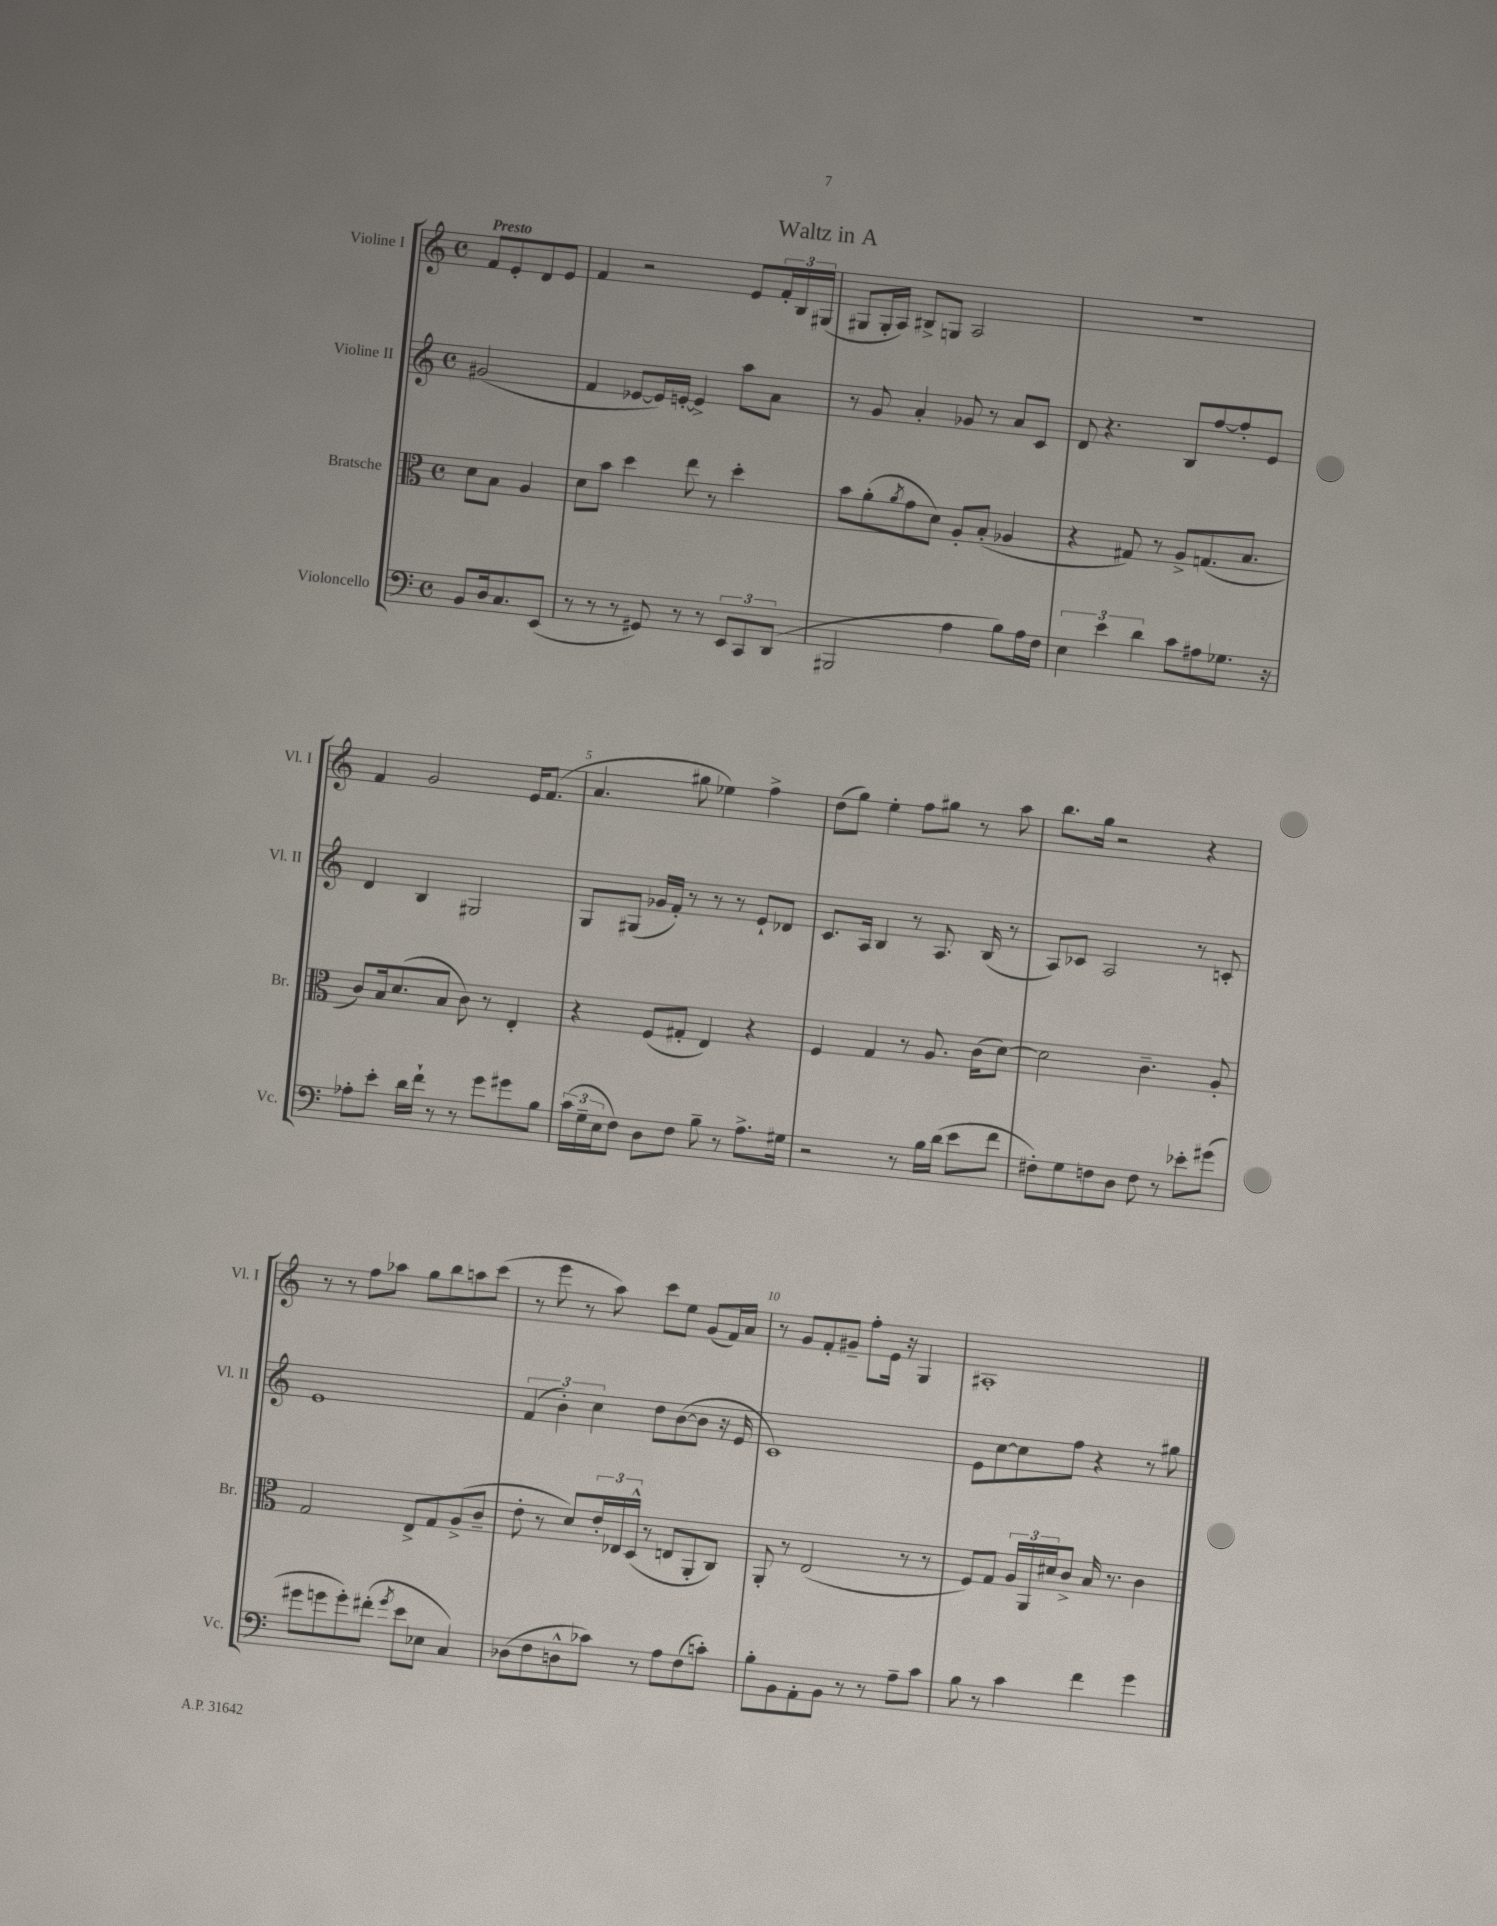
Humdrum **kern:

**kern	**kern	**kern	**kern
*part4	*part3	*part2	*part1
*staff4	*staff3	*staff2	*staff1
*I"Violoncello	*I"Bratsche	*I"Violine II	*I"Violine I
*I'Vc.	*I'Br.	*I'Vl. II	*I'Vl. I
*clefF4	*clefC3	*clefG2	*clefG2
*k[]	*k[]	*k[]	*k[]
*M4/4	*M4/4	*M4/4	*M4/4
*met(c)	*met(c)	*met(c)	*met(c)
=	=	=	=
!	!	!	!LO:TX:a:B:t=Presto
8BB/L	8d\L	(2g#X/	8f/L
16D/k	8B\J	.	8e'/
8.C/	.	.	.
.	4A/	.	8d/
(8EE/J	.	.	8e/J
=1	=1	=1	=1
8r	8d\L	4f/	4f/
8r	8b\J	.	.
8r	4dd\	[8e-X/L	2r
8GG#X/)	.	16e-/L])	.
.	.	[16en'/JJ	.
8r	8ee\	4e^/]	.
8r	8r	.	.
12EE/L	4dd'\	8aa\L	8e/L
12CC/	.	.	.
.	.	8a\J	24f'/L
(12DD/J	.	.	24B/
.	.	.	(24G#X/JJ
=2	=2	=2	=2
2BBB#X/	8b\L	8r	8G#X/L
.	(8a'\	8g/	16G#'/L
.	.	.	16A/JJ)
.	8qa/	.	.
.	8g\	4a'/	8B#X^/L
.	8d\J)	.	8Gn/J
4A\	8A'/L	8g-X/	2A/
.	(8B'/J	8r	.
8B\L)	4A-X/	8a/L	.
16A\L	.	8c/J	.
16F\JJ	.	.	.
=3	=3	=3	=3
6E\	4r	8d/	1r
.	.	4.r	.
6e\	.	.	.
.	8G#X/)	.	.
6d\	.	.	.
.	8r	.	.
8c\L	8A^/L	8B/L	.
8A#X\	(8.Gn/	[8ff/	.
8.G-X\J	.	8ff'/]	.
.	8.B/J	.	.
.	.	8e/J	.
16r	.	.	.
!!LO:LB:g=z
=4	=4	=4	=4
8A-X'\L	8c/L)	4d/	4f/
8e'\J	16B/k	.	.
.	(8.d/	.	.
16d\LL	.	4B/	2g/
16f`\JJ	.	.	.
8r	8B/J	.	.
8r	8c\)	2G#X/	.
8g\L	8r	.	.
8g#X\	4E'/	.	16e/KL
.	.	.	(8.f/J
8B\J	.	.	.
=5	=5	=5	=5
(24c\LL	4r	8G/L	4.a/
24G~\	.	.	.
24E\J	.	.	.
8F\J)	.	(8G#X/J	.
8D\L	(8F/L	16g-X/LL	.
.	.	16f'/JJ)	.
8F\J	8G#X'/J	8r	8gg#X\
8B~\	4E/)	8r	4ee-X\)
8r	.	8r	.
8.A^\L	4r	8e`/L	4ff^\
.	.	8d-X/J	.
16G#X\Jk	.	.	.
=6	=6	=6	=6
2r	4F/	8.c/L	(8dd\L
.	.	.	8gg\J)
.	.	16A/Jk	.
.	4G/	4B/	4ee'\
8r	8r	8r	8ff\L
16B\LL	8.A/	8.A/	8gg#X\J
(16d\JJ	.	.	.
8e\L	.	.	8r
.	(16c\KL	(16B/	.
8f\J	[8d\J)	8r	8aa\
=7	=7	=7	=7
8F#X'\L)	2d\]	8A/L)	8.bb\L
8G\	.	8c-X/J	.
.	.	.	16gg\Jk
8Fn\	.	2A/	2r
8D\J	.	.	.
8F\	4.c~\	.	.
8r	.	.	.
8e-X'\L	.	8r	4r
(8g#X\J	8A'/	8cn'/	.
!!LO:LB:g=z
=8	=8	=8	=8
8g#X\L	2G/	1e	8r
8gn\	.	.	8r
8g'\)	.	.	8ff\L
(8f#X'\J	.	.	8aa-X\J
8qg/	.	.	.
8e\L	8E^/L	.	8gg\L
8E-X\J	8G/	.	8bb\
4C/)	(8A^/	.	8aan\
.	8c~/J	.	(8ccc\J
=9	=9	=9	=9
(8D-X\L	8e'\	(6f/	8r
8F\	8r	.	8eee\
.	.	6b'\)	.
8Dn^^\	8d/L)	.	8r
.	.	6cc\	.
8c-X\J)	24e'/L	.	8aa\)
.	24E-X/	.	.
.	(24D^^/JJ	.	.
8r	8r	8dd\L	8ccc\L
8A\L	8En/L	([8b\	8ee\J
(8F\	8AA'/	8b\J]	(8g/L
8cn'\J)	8C/J)	16r	16f/L)
.	.	16e/	16a/JJ
=10	=10	=10	=10
8B'\L	8AA'/	1c)	8r
8BB\	8r	.	8g/L
8AA'\	(2E/	.	8f'/
8BB\J	.	.	8g#X~/J
8r	.	.	8ff'\L
8r	.	.	16e\Jk
.	.	.	16r
8A~\L	8r	.	4G/
8c\J	8r	.	.
=11	=11	=11	=11
8B\	8F/L)	8e\L	1A#X'
8r	8G/J	[8cc\	.
4c\	24A/LL	8cc\]	.
.	24AA/	.	.
.	24d#X/J	.	.
.	8c^/J	8ff\J	.
4f\	16B/	4r	.
.	8.r	.	.
4g\	4c\	8r	.
.	.	8gg#X\	.
==	==	==	==
*-	*-	*-	*-
